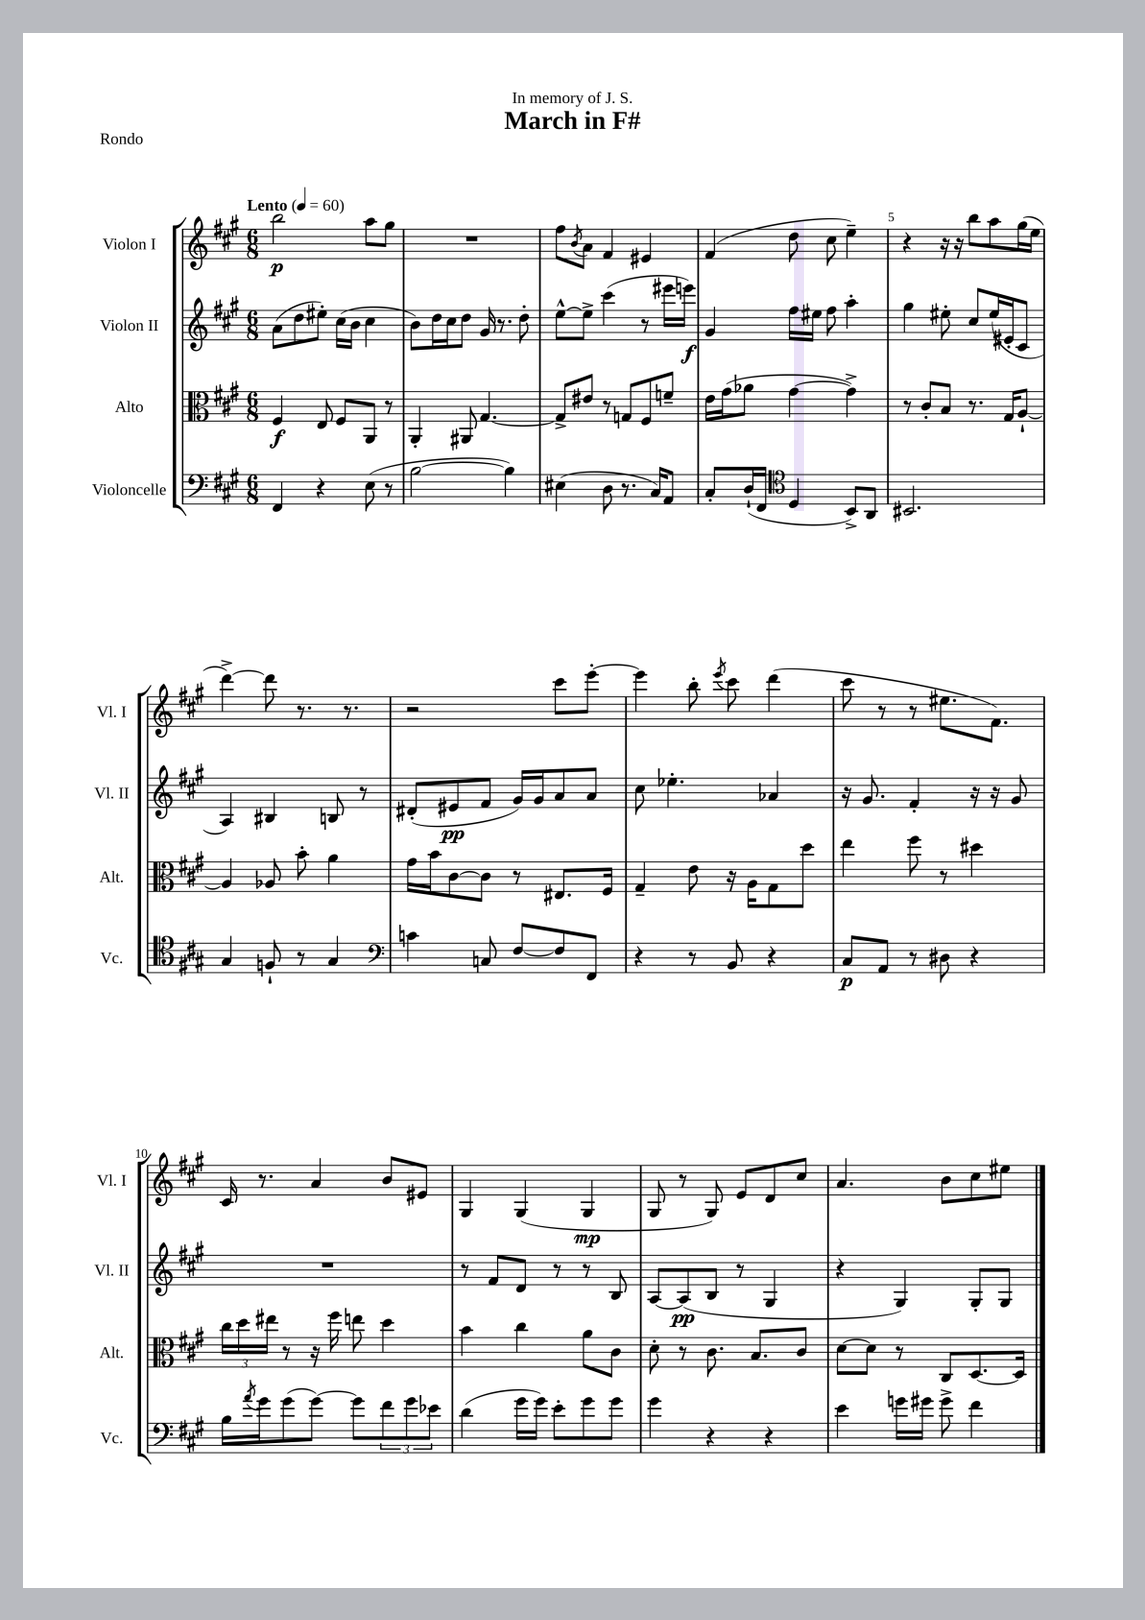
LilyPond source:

\header { title = "March in F#" dedication = "In memory of J. S." piece = "Rondo" }
<<
\new StaffGroup <<
\new Staff = "s0" \with { instrumentName = "Violon I" shortInstrumentName = "Vl. I" } {
    \clef treble \key a \major \numericTimeSignature \time 6/8 \tempo "Lento" 4 = 60
    b''2\p a''8 gis''8 |
    R2. |
    fis''8 \acciaccatura { b'8 } a'8 fis'4 eis'4 |
    fis'4( d''8 cis''8 e''4--) |
    r4 r16 r16 b''8 a''8 gis''16( e''16 |
    d'''4~->) d'''8 r8. r8. |
    r2 cis'''8 e'''8~-. |
    e'''4 b''8-. \acciaccatura { e'''8 } cis'''8 d'''4( |
    cis'''8 r8 r8 eis''8. fis'8.) |
    cis'16 r8. a'4 b'8 eis'8 |
    gis4 gis4( gis4\mp |
    gis8 r8 gis8) e'8 d'8 cis''8 |
    a'4. b'8 cis''8 eis''8 \bar "|." |
}
\new Staff = "s1" \with { instrumentName = "Violon II" shortInstrumentName = "Vl. II" } {
    \clef treble \key a \major \numericTimeSignature \time 6/8
    a'8( d''8 eis''8-.) cis''16( b'16 cis''4 |
    b'8) d''16 cis''16 d''8 gis'16 r8. d''8-. |
    e''8~-^ e''8-> cis'''4( r8 eis'''16 e'''16\f) |
    gis'4 fis''16 eis''16 fis''8 a''4-. |
    gis''4 eis''8-. cis''8 eis''16( eis'16-. cis'8 |
    a4) bis4 b8 r8 |
    dis'8-.( eis'8\pp fis'8 gis'16) gis'16 a'8 a'8 |
    cis''8 ees''4.-. aes'4 |
    r16 gis'8. fis'4-. r16 r16 gis'8 |
    R2. |
    r8 fis'8 d'8 r8 r8 b8 |
    a8~ a8\pp( b8 r8 gis4 |
    r4 gis4) gis8-. gis8 \bar "|." |
}
\new Staff = "s2" \with { instrumentName = "Alto" shortInstrumentName = "Alt." } {
    \clef alto \key a \major \numericTimeSignature \time 6/8
    fis4\f e8 fis8 a,8 r8 |
    a,4-. ais,8 gis4.~ |
    gis8-> eis'8 r8 g8 fis8 f'8-- |
    e'16 gis'16( aes'8 gis'4~ gis'4->) |
    r8 cis'8-. b8 r8. gis16 a8~-! |
    a4 aes8 b'8-. a'4 |
    gis'16 b'16 cis'8~ cis'8 r8 eis8. fis16 |
    gis4-- e'8 r16 a16 gis8 d''8 |
    e''4 fis''8 r8 dis''4 |
    \tuplet 3/2 { cis''16 d''16 eis''16 } r8 r16 fis''16 e''8 d''4 |
    b'4 cis''4 a'8 cis'8 |
    d'8-. r8 cis'8. b8. cis'8 |
    d'8~ d'8 r8 cis8 d8.~ d16 \bar "|." |
}
\new Staff = "s3" \with { instrumentName = "Violoncelle" shortInstrumentName = "Vc." } {
    \clef bass \key a \major \numericTimeSignature \time 6/8
    fis,4 r4 e8( r8 |
    b2~ b4) |
    eis4( d8 r8. cis16) a,8 |
    cis8-. d16-!( fis,16 \clef tenor d4 b,8->) a,8 |
    bis,2. |
    gis4 f8-! r8 gis4 |
    \clef bass c'4 c8 fis8~ fis8 fis,8 |
    r4 r8 b,8 r4 |
    cis8\p a,8 r8 dis8 r4 |
    b16 \acciaccatura { a'8 } gis'16 gis'8( gis'8~) gis'8 \tuplet 3/2 { fis'8 gis'8 ees'8 } |
    d'4( gis'16 gis'16) e'8-. gis'8 gis'8 |
    gis'4 r4 r4 |
    e'4 g'16 gis'16 gis'8-> fis'4 \bar "|." |
}
>>
>>
\layout { \context { \Score \override BarNumber.break-visibility = ##(#f #t #t) barNumberVisibility = #(every-nth-bar-number-visible 5) } }
